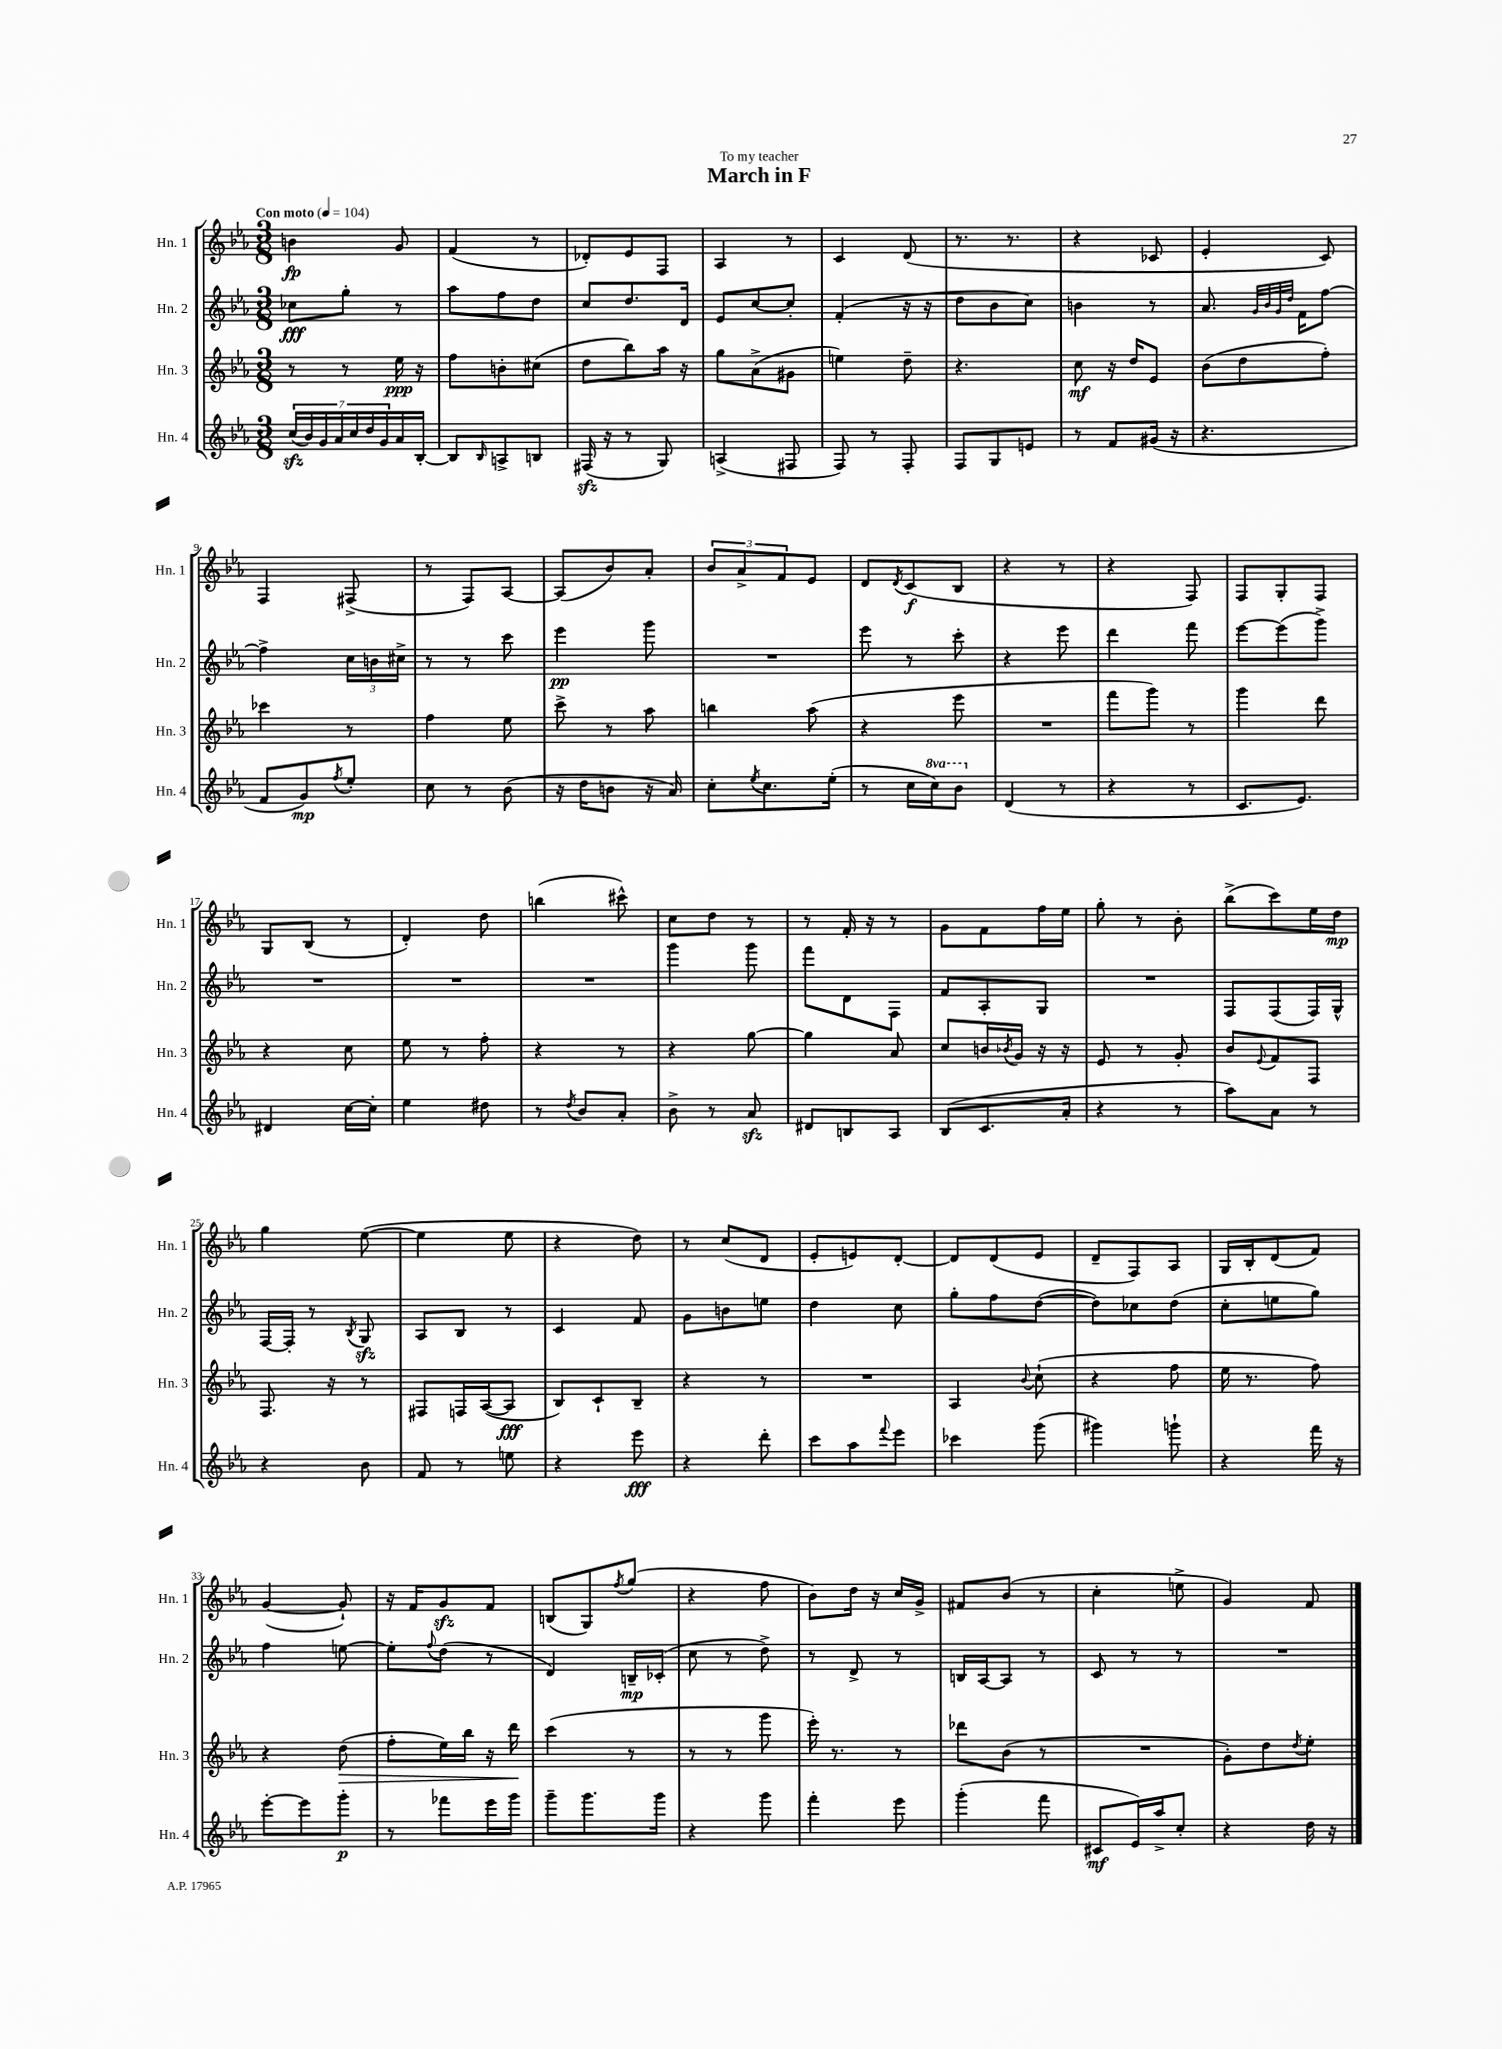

**kern	**kern	**kern	**kern
*staff4	*staff3	*staff2	*staff1
*clefG2	*clefG2	*clefG2	*clefG2
*k[b-e-a-]	*k[b-e-a-]	*k[b-e-a-]	*k[b-e-a-]
*M3/8	*M3/8	*M3/8	*M3/8
*MM104	*MM104	*MM104	*MM104
(28cc/LL	8r	8cc-\L	4b\
28b-/)	.	.	.
28g/	.	.	.
28a-/	.	.	.
.	8r	8gg'\J	.
28cc/	.	.	.
28dd/	.	.	.
28g/	.	.	.
16a-/	16ee-\	8r	8g/
[16B-'/JJ	16r	.	.
=	=	=	=
8B-/]L	8ff\L	8aa-\L	(4f/
16qqB-/	.	.	.
8A^/	8b'\	8ff\	.
8B/J	(8cc#\J	8dd\J	8r
=	=	=	=
(16F#/	8dd\L	8cc/L	8d-'/L)
16r	.	.	.
8r	8bb-\)	8.dd/	8e-/
8G/)	16aa-\Jk	.	8F/J
.	16r	16d/Jk	.
=	=	=	=
(4A^/	8gg\L	8e-/L	4A-/
.	(8a-^\	[8cc/	.
8F#/	8g#\J	8cc'/]J	8r
=	=	=	=
8F/)	4ee\)	(4f'/	4c/
8r	.	.	.
8F'/	8dd~\	16r	(8d/
.	.	16r	.
=	=	=	=
8F/L	4.r	8dd\L	8.r
8G/	.	8b-\	.
.	.	.	8.r
8e/J	.	8cc\J)	.
=	=	=	=
8r	8cc\	4b\	4r
8f/L	16r	.	.
.	16dd/LK	.	.
(16g#/Jk	8e-/J	8r	8c-/
16r	.	.	.
=	=	=	=
4.r	(8b-\L	8.a-/	4e-'/
.	8dd\	.	.
.	.	32qqg/LLL	.
.	.	32qqb-/	.
.	.	32qqg/	.
.	.	32qqdd/JJJ	.
.	.	16f\LK	.
.	8ff'\J)	[8ff\J	8c/)
=	=	=	=
8f/L	4ccc-\	4ff^\]	4F/
8g/)	.	.	.
8qff/	.	.	.
8ee-'/J	8r	24cc\LL	(8F#^/
.	.	24b\	.
.	.	24cc#^\JJ	.
=	=	=	=
8cc\	4ff\	8r	8r
8r	.	8r	8F/L)
(8b-\	8ee-\	8ccc\	[8A-/J
=	=	=	=
16r	8ccc^\	4eee-\	(8A-/]L
16dd\LK	.	.	.
8b\J	8r	.	8b-/)
16r	8aa-\	8ggg\	8a-'/J
16a-/)	.	.	.
=	=	=	=
8cc'\L	4bb\	4.r	12b-/L
.	.	.	12a-^/
8qee-/	.	.	.
8.cc\	.	.	.
.	.	.	12f/
.	(8aa-\	.	8e-/J
(16ee-'\Jk	.	.	.
=	=	=	=
8r	4r	8eee-\	8d/L
.	.	.	8qd/
16cc\LL	.	8r	(8c/
16ccc\J)	.	.	.
8bb-\J	8eee-\	8ccc'\	8B-/J
=	=	=	=
(4d/	4.r	4r	4r
8r	.	8eee-\	8r
=	=	=	=
4r	8fff\L	4ddd\	4r
.	8ggg\J)	.	.
8r	8r	8fff\	8F/)
=	=	=	=
8.c/L	4ggg\	[8eee-\L	8F/L
.	.	(8eee-\]	8G'/
8.e-/J)	.	.	.
.	8ddd\	8ggg^\J)	8F/J
=	=	=	=
4d#/	4r	4.r	8G/L
.	.	.	(8B-/J
[16cc\LL	8cc\	.	8r
16cc'\]JJ	.	.	.
=	=	=	=
4ee-\	8ee-\	4.r	4d'/)
.	8r	.	.
8dd#\	8ff'\	.	8dd\
=	=	=	=
8r	4r	4.r	(4bb\
8qdd/	.	.	.
8b-/L	.	.	.
8a-'/J	8r	.	8ccc#^^\)
=	=	=	=
8b-^\	4r	4ggg\	8cc\L
8r	.	.	8dd\J
8a-/	[8gg\	8ggg\	8r
=	=	=	=
8d#/L	4gg\]	8fff\L	8r
8B/	.	8d\	16f'/
.	.	.	16r
8A-/J	8a-/	8F\J	8r
=	=	=	=
(8B-/L	8cc/L	8f/L	8g\L
8.c/	16b/L	8A-'/	8f\
.	8qb-/	.	.
.	16g/JJ	.	.
.	16r	8G/J	16ff\L
16a-'/Jk	16r	.	16ee-\JJ
=	=	=	=
4r	8e-/	4.r	8gg'\
.	8r	.	8r
8r	8g'/	.	8b-'\
=	=	=	=
8aa-\L)	8b-/L	8F/L	(8bb-^\L
.	8qqe-/	.	.
8a-\J	8f/	(8F/	8ccc\)
8r	8F/J	16F/L)	16ee-\L
.	.	16G^^/JJ	16dd\JJ
=	=	=	=
4r	8.F/	[16F/LL	4gg\
.	.	16F'/]JJ	.
.	.	8r	.
.	16r	.	.
.	.	8qB-/	.
8b-\	8r	8G/	([8ee-\
=	=	=	=
8f/	8F#/L	8A-/L	4ee-\]
8r	16F/L	8B-/J	.
.	([16A-/J	.	.
8ee\	8A-/]J	8r	8ee-\
=	=	=	=
4r	8B-/L)	4c/	4r
.	8c`/	.	.
8eee-\	8B-~/J	8f/	8dd\)
=	=	=	=
4r	4r	8g\L	8r
.	.	8b\	(8cc/L
8ddd'\	8r	8ee\J	8d/J
=	=	=	=
8ccc\L	4.r	4dd\	8e-'/L
8aa-\	.	.	8e/)
8qqfff/	.	.	.
8eee-\J	.	8cc\	[8d'/J
=	=	=	=
4ccc-\	4A-/	8gg'\L	8d/]L
.	.	8ff\	(8d/
.	8qqb-/	.	.
(8ggg\	(8cc`\	([8dd\J	8e-/J
=	=	=	=
4ggg#\)	4r	8dd\]L)	8d~/L
.	.	8cc-\	8F/)
8ggg`\	8ff\	(8dd\J	8A-/J
=	=	=	=
4r	16ee-\	8cc'\L	16G/LL
.	8.r	.	16B-'/J
.	.	8ee\	(8d/
16fff\	8ff\)	8gg\J)	8f/J)
16r	.	.	.
=	=	=	=
[8eee-'\L	4r	4ff\	([4g/
8eee-\]	.	.	.
8ggg'\J	(8dd\	[8ee\	8g`/])
=	=	=	=
8r	8ff'\L	8ee'\]L	16r
.	.	.	16f/LK
.	.	8qqff/	.
8fff-\L	16ee-\L)	(8dd\J	8g/
.	16bb-\JJ	.	.
16eee-\L	16r	8r	8f/J
16ggg\JJ	16ddd\	.	.
=	=	=	=
8ggg~\L	(4ccc\	4d/)	(8B/L
8.ggg\	.	.	8G/)
.	.	.	8qff/
.	8r	16B~/LL	(8gg/J
16ggg\Jk	.	(16c-'/JJ	.
=	=	=	=
4r	8r	8cc\	4r
.	8r	8r	.
8ggg\	8ggg\	8dd^\)	8ff\
=	=	=	=
4fff'\	16eee-'\)	8r	8b-\L)
.	8.r	.	.
.	.	8d^/	16dd\Jk
.	.	.	16r
8eee-\	8r	8r	16cc/LL
.	.	.	16g^/JJ
=	=	=	=
(4ggg'\	8ddd-\L	16B/LL	8f#/L
.	.	[16A-/J	.
.	(8b-\J	8A-/]J	(8b-/J
8fff\	8r	8r	8r
=	=	=	=
8c#/L	4.r	8c/	4cc'\
16e-/L)	.	8r	.
16aa-^/J	.	.	.
8cc'/J	.	8r	8ee^\
=	=	=	=
4r	8g'\L)	4.r	4g/)
.	8dd\	.	.
.	8qdd/	.	.
16dd\	8ee-'\J	.	8f/
16r	.	.	.
==	==	==	==
*-	*-	*-	*-
